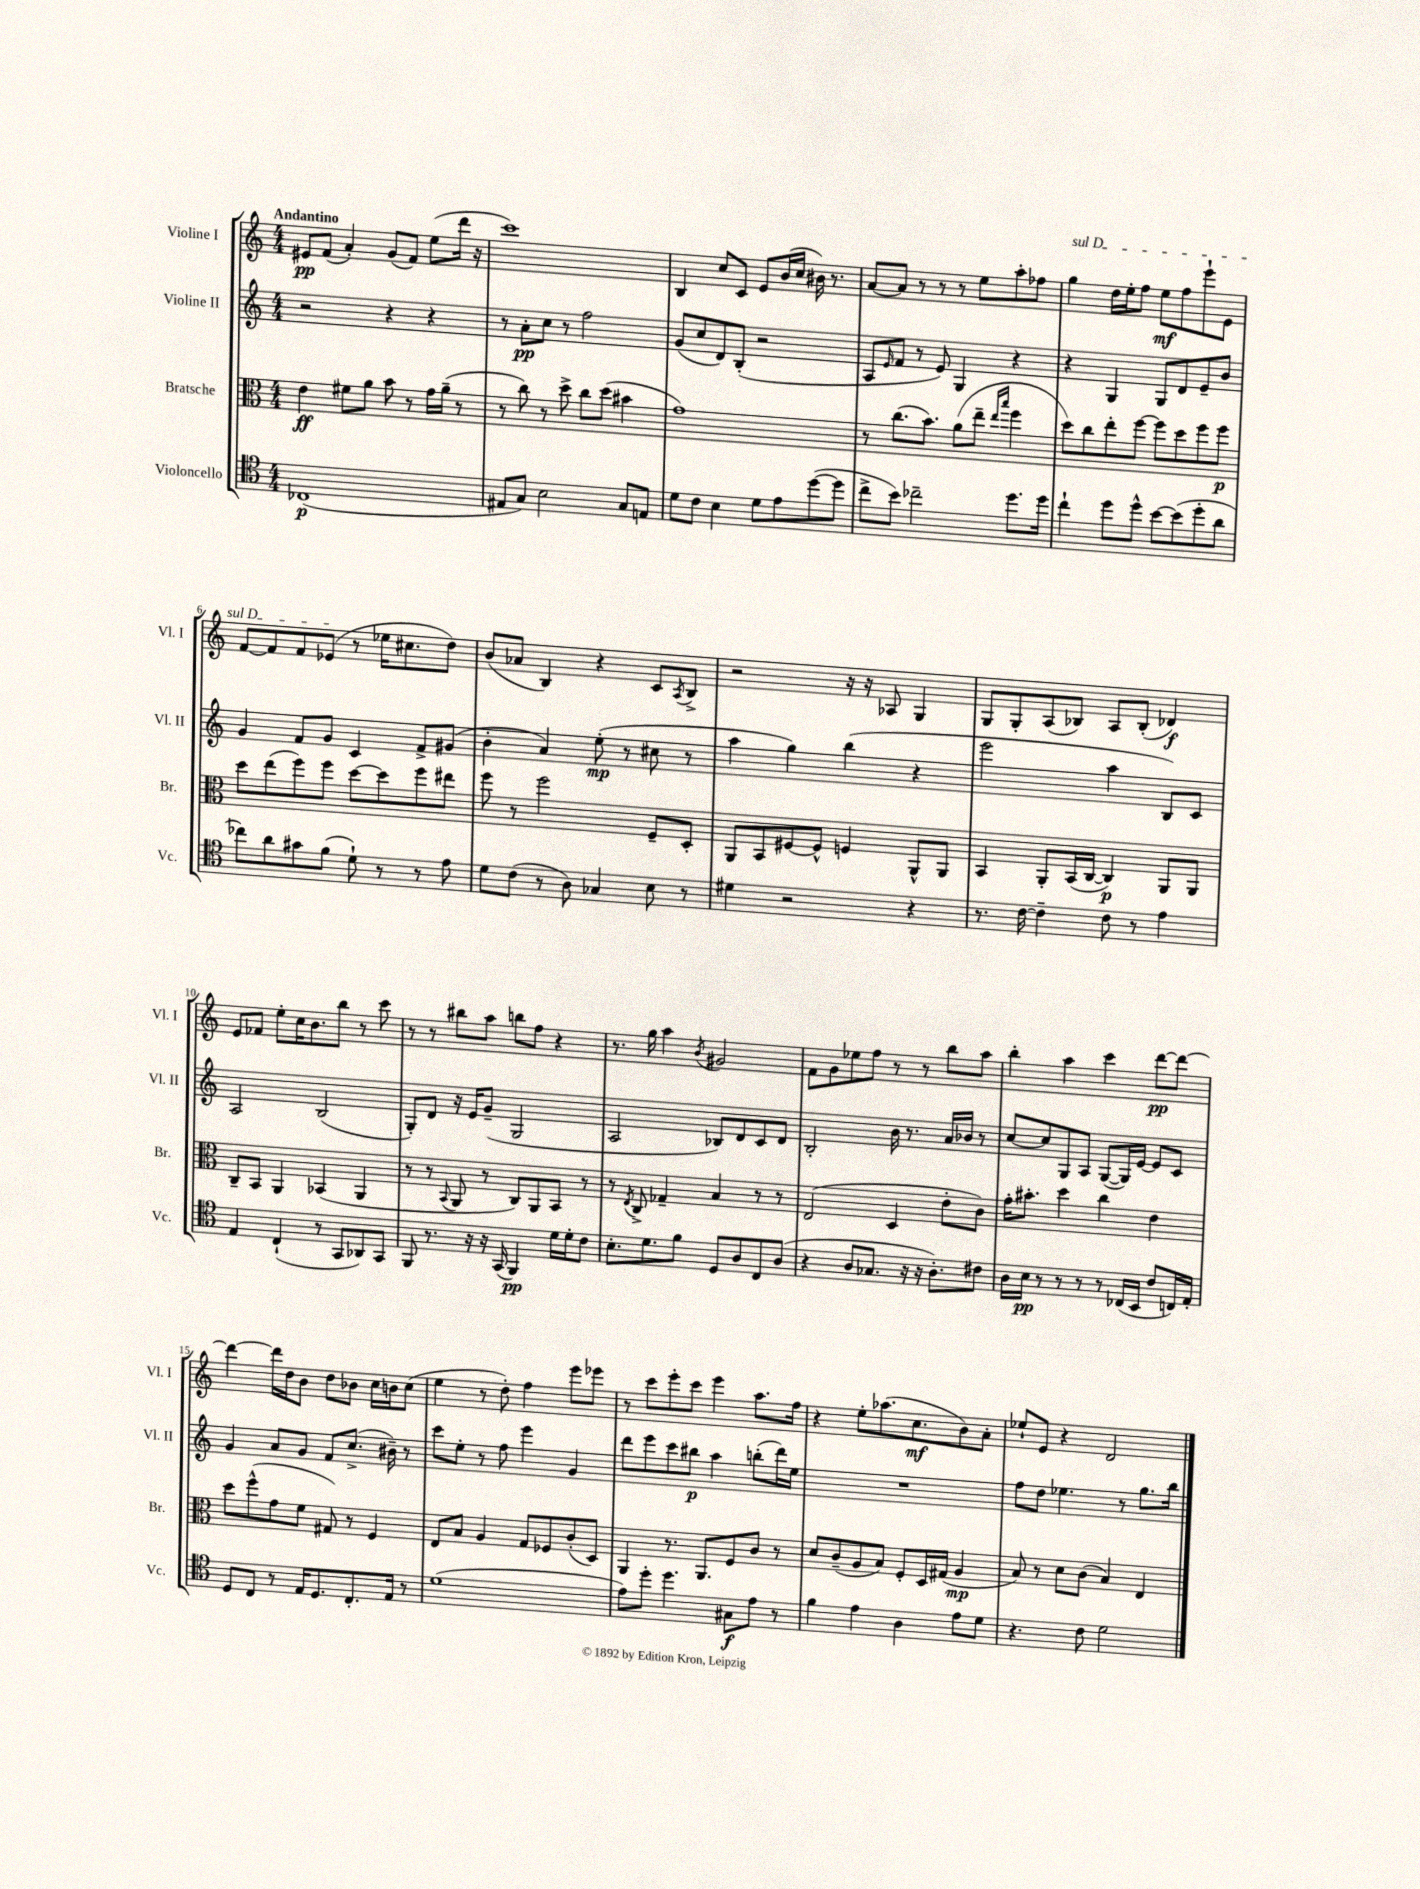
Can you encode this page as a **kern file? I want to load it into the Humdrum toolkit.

**kern	**kern	**kern	**kern
*staff4	*staff3	*staff2	*staff1
*clefC4	*clefC3	*clefG2	*clefG2
*k[]	*k[]	*k[]	*k[]
*M4/4	*M4/4	*M4/4	*M4/4
(1C-	4e	2r	8e#
.	.	.	(8f
.	8f#	.	4a')
.	8a	.	.
.	8b	4r	(8g
.	8r	.	8f)
.	16g	4r	(8ee
.	(16a~	.	.
.	8r	.	16ddd
.	.	.	16r
=	=	=	=
8E#	8r	8r	1ccc)
8G)	8cc)	8a'	.
2B	8r	8cc	.
.	8dd^	8r	.
.	8cc	2ff	.
.	(8dd	.	.
8G	4b#	.	.
8E	.	.	.
=	=	=	=
8d	1g)	(8g	4B
8c	.	8cc	.
4B	.	8d)	8cc
.	.	(8B'	8c
8d	.	2r	8e
8e	.	.	(16b
.	.	.	16cc
([8dd	.	.	16b#)
.	.	.	8.r
8dd]	.	.	.
=	=	=	=
8cc^	8r	8A	[8a
.	.	16qqe	.
8b)	(8.cc	8f	8a]
2cc-~	.	8r	8r
.	8.b)	.	.
.	.	8e)	8r
.	(8a	4G	8r
.	8ee~	.	8ee
.	16qqee	.	.
.	16qqbb	.	.
8.dd	4ff	4r	8aa'
.	.	.	8ff-
16dd	.	.	.
=	=	=	=
4cc`	8dd)	4r	4gg
.	8cc	.	.
8dd	8ee'	4G	16dd
.	.	.	16ee'
8dd^^	[8ff	.	8ff
[8b	8ff]	8G	8ee
(8b]	8dd	8d	8ff
8dd'	8ff	8e~	8eee`
8a	8ff	8b	8e
=	=	=	=
8cc-)	8dd	4g	[8f
8a	(8ee	.	8f]
8g#	8ff)	8f	8f
(8f	8ff	8g	(8e-
8d`)	[8dd	4c	8r
8r	8dd]	.	16ee-
.	.	.	8.cc#
8r	8ff	8f^	.
8e	8ee#	(8g#	8dd)
=	=	=	=
8d	8ff	4b'	(8b
(8c	8r	.	8a-
8r	2ff	4a)	4B)
8A)	.	.	.
4G-	.	(8ee'	4r
.	.	8r	.
8B	8F~	8cc#	8c
.	.	.	8qA
8r	8D'	8r	8B^
=	=	=	=
4d#	8AA	4aa	2r
.	8BB	.	.
2r	[8F#	4gg)	.
.	8F#^^]	.	.
.	4F	(4bb	16r
.	.	.	16r
.	.	.	8A-
4r	8AA^^	4r	4G
.	8AA	.	.
=	=	=	=
8.r	4BB	2eee	8G
.	.	.	8G'
[16c	.	.	.
4c~]	8AA'	.	(8A
.	(16BB	.	8B-)
.	[16C	.	.
8c	4C])	4aa	8A
8r	.	.	(8B-'
4e	8AA	8B)	4d-)
.	8AA	8c	.
=	=	=	=
4E	8C~	2A	8e
.	8BB	.	8f-
(4C`	4AA	.	8ee'
.	.	.	16cc
.	.	.	8.b
8r	(4BB-	(2B	.
8GG	.	.	8bb
8AA-)	4AA	.	8r
8GG	.	.	8ccc
=	=	=	=
8FF	8r	8G')	8r
8.r	8r	8d	8r
.	8qqBB	.	.
.	8AA	16r	8bb#
16r	.	16e	.
16r	8r	(8g~	8aa
(16GG	.	.	.
4FF)	8C)	2G	8bb
.	8AA	.	8ff
16d	8BB	.	4r
16d'	.	.	.
8c	8r	.	.
=	=	=	=
8.B'	8r	2A	8.r
.	8qE	.	.
.	8C^	.	.
8.d	.	.	16gg
.	4G-~	.	4aa
8f	.	.	.
.	.	.	8qb
8D	4B	8B-)	2g#
8A	.	8d	.
8C	8r	8c	.
(8A	8r	8d	.
=	=	=	=
4r	(2E	2B'	8f
.	.	.	8g
8A	.	.	8ee-
8.G-	.	.	8ff
.	4D	16b	8r
16r	.	8.r	.
16r	.	.	8r
8.A')	.	.	.
.	8e'	16a	8bb
.	.	16b-	.
8c#	8c)	8r	8aa
=	=	=	=
16A	16g'	[8cc	4bb'
16B	8.b#'	.	.
8r	.	8cc]	.
8r	4dd	8G	4aa
8r	.	8A	.
8r	4cc	([8G	4ccc
(16C-	.	16G])	.
16BB	.	[16e	.
8c	4e	8e]	[8ddd
16C)	.	8c	8ddd_
16E'	.	.	.
=	=	=	=
8D	8dd	4g	4ddd_
8C	(8ff^^	.	.
8r	8g	8a	16ddd]
.	.	.	16dd
16E	8f	8g	8b
8.D	.	.	.
.	8G#)	8f	8dd
8.C'	8r	(8.cc^	8b-
.	4F	.	16cc
16E	.	16b#~)	16b
8r	.	8r	(8cc
=	=	=	=
(1d	8E	8ccc	4ee
.	8B	8ee'	.
.	4A	8r	8r
.	.	8ff	8dd')
.	8G	4eee	4ff
.	8F-	.	.
.	(8c'	4g	8eee
.	8D)	.	8eee-
=	=	=	=
8e)	4AA	8ddd	8r
8dd'	.	8eee	8ccc
4.dd	8.r	8ccc	8eee'
.	.	8bb#	8ccc
.	8.AA	.	.
.	.	4aa	4eee
8G#	8F	.	.
8e	8c	(8bb'	8.aa
8r	8r	16ddd)	.
.	.	16ee	16ff
=	=	=	=
4f	8d	1r	4r
.	(8c~	.	.
4e	8A	.	8ee'
.	8B)	.	(8.aa-
4A	8F'	.	.
.	.	.	8.cc
.	16D	.	.
.	(16G#	.	.
8e	4A	.	8b)
8d	.	.	8a'
=	=	=	=
4.r	8B)	8ff	8ee-`
.	8r	8dd	8e
.	8d	4.ee-	4r
8c	(8c	.	.
2d	4B)	.	2d
.	.	8r	.
.	4E	8.gg	.
.	.	16bb	.
==	==	==	==
*-	*-	*-	*-
